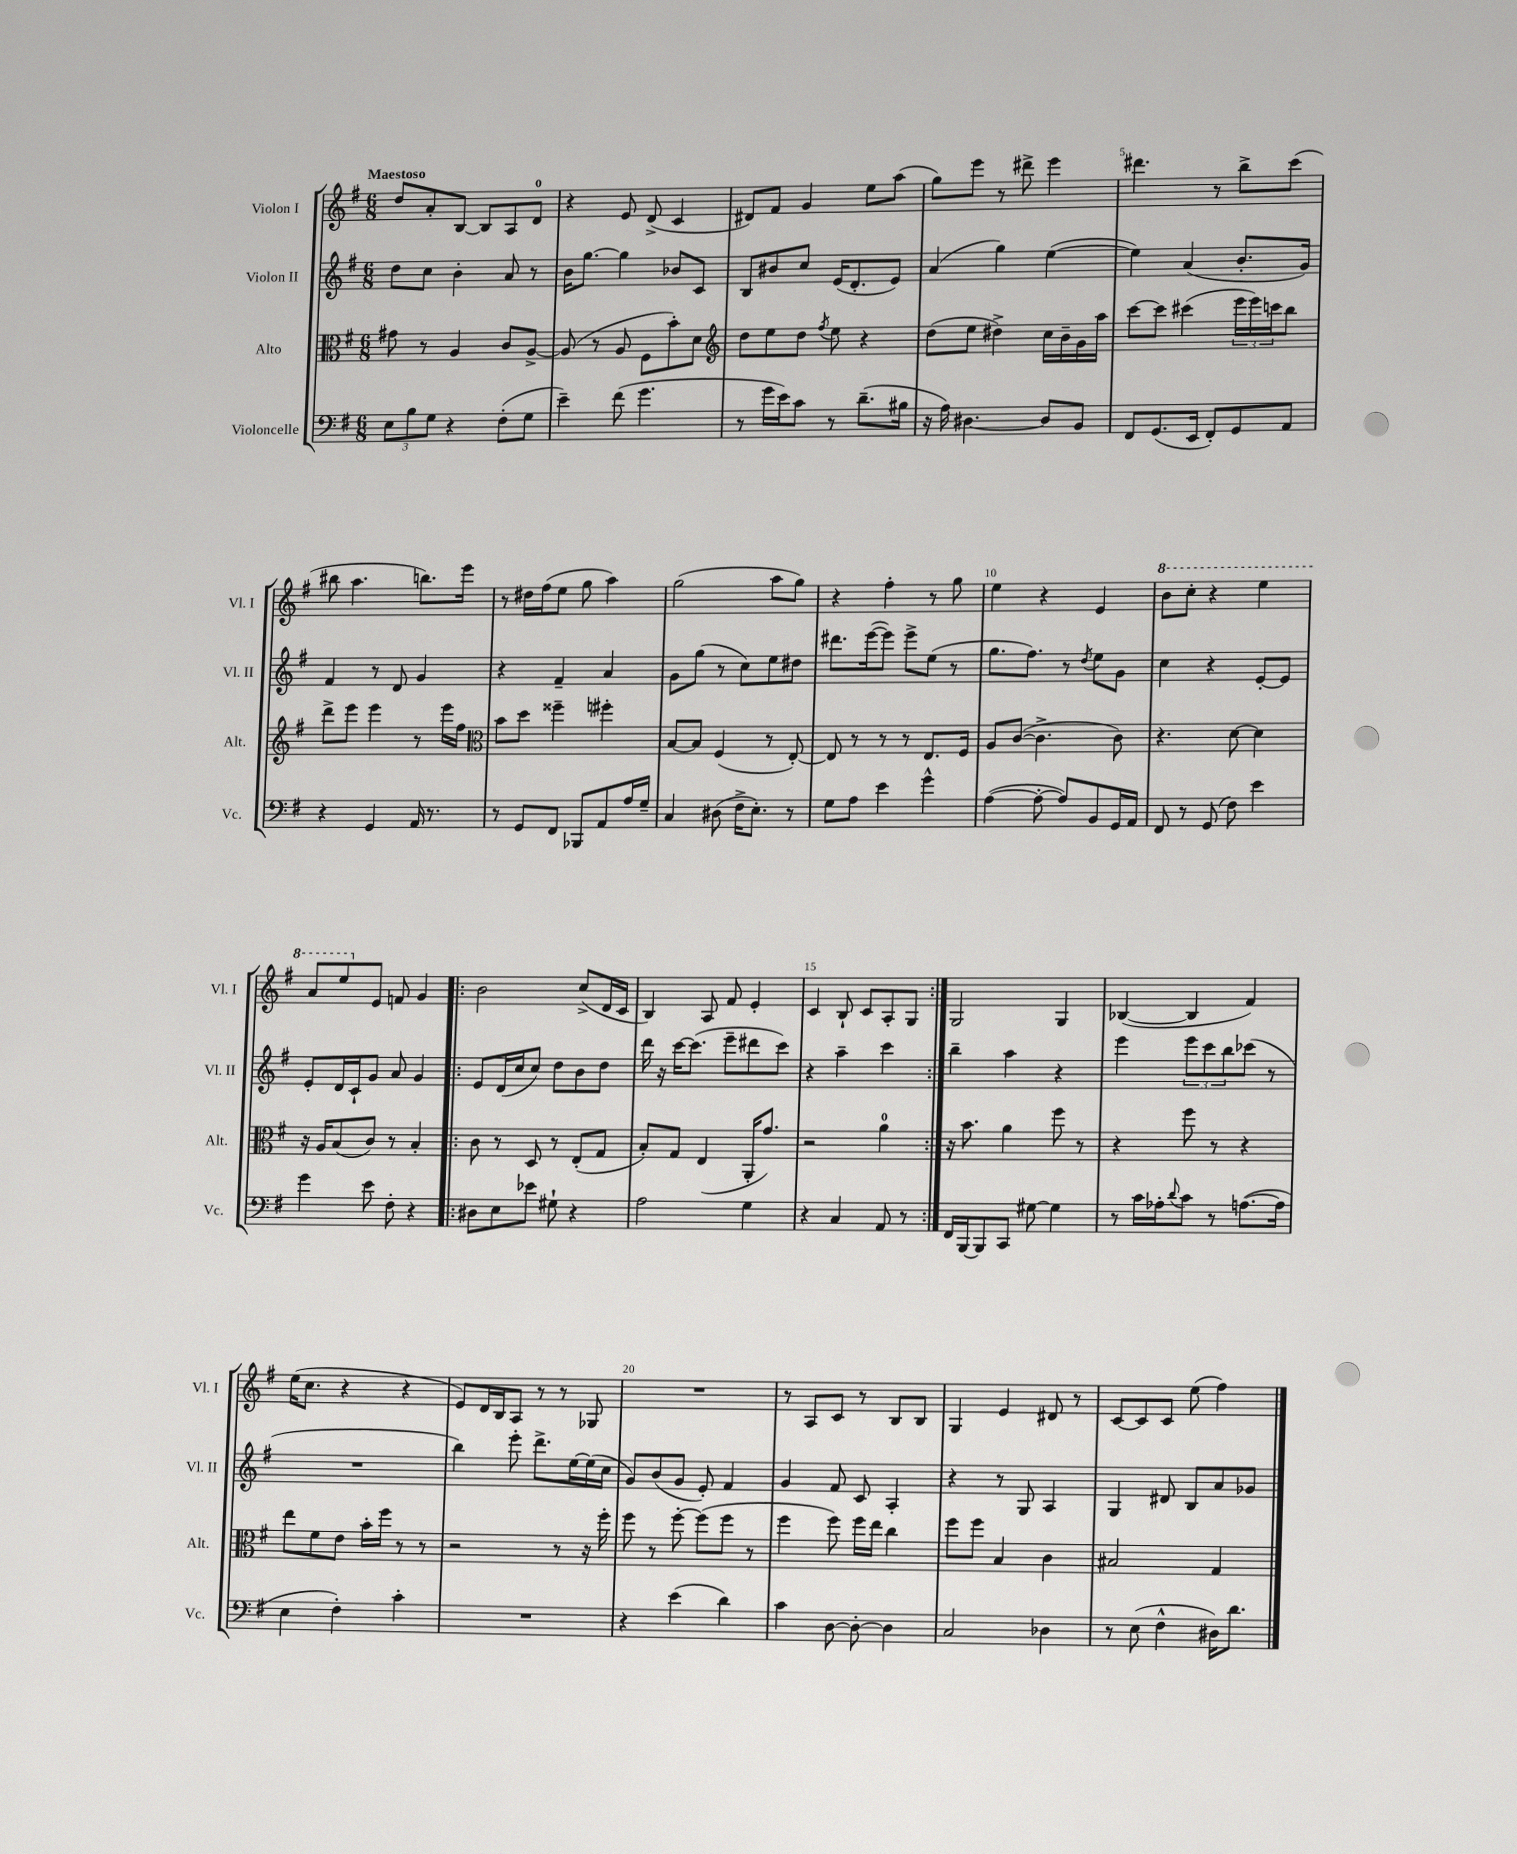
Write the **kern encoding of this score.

**kern	**kern	**kern	**kern
*staff4	*staff3	*staff2	*staff1
*clefF4	*clefC3	*clefG2	*clefG2
*k[f#]	*k[f#]	*k[f#]	*k[f#]
*M6/8	*M6/8	*M6/8	*M6/8
12E	8g#	8dd	8dd
12B	.	.	.
.	8r	8cc	8a'
12G	.	.	.
4r	4A	4b'	[8B
.	.	.	8B]
(8F#'	8c	8a	8A
8G	[8A^	8r	8d
=	=	=	=
4e~)	(8A]	16b	4r
.	.	[8.gg	.
.	8r	.	.
(8f#	8A	4gg]	8e
4.g	8F#	.	(8d^
.	8b')	8b-	4c
.	8d	8c	.
=	=	=	=
*	*clefG2	*	*
8r	8dd	8B	8d#)
16g	8ee	8b#	8f#
16e)	.	.	.
8c	8dd	8cc	4g
.	8qff#	.	.
8r	8ee	(16e	.
.	.	8.d'	.
(8.d~	4r	.	8ee
.	.	8e)	(8aa
16B#	.	.	.
=	=	=	=
16r	(8dd	(4a	8gg)
16A)	.	.	.
[4.D#	8ee	.	8eee
.	4dd#^)	4gg)	8r
.	.	.	8ddd#^
8D#]	16cc	([4ee	4eee
.	16b~	.	.
8BB	16g	.	.
.	16aa	.	.
=	=	=	=
8FF#	[8ccc	4ee])	4.ddd#
(8.GG	8ccc]	.	.
.	(4ccc#	(4a	.
16EE	.	.	.
8FF#')	.	.	8r
8GG	24eee	8.b'	8bb^
.	24eee)	.	.
.	24ccc	.	.
8AA	8bb	.	(8ccc
.	.	16g)	.
=	=	=	=
4r	8ddd^	4f#	8bb#
.	8eee	.	4.aa
4GG	4eee	8r	.
.	.	8d	.
16AA	8r	4g	8.bb)
8.r	.	.	.
.	16eee	.	.
.	16ff#	.	16eee
=	=	=	=
*	*clefC3	*	*
8r	8b	4r	8r
8GG	8dd	.	16dd#
.	.	.	(16ff#
8FF#	4ff##~	4f#~	8ee
8BBB-	.	.	8gg
8AA	4ff#'	4a	4aa)
16A	.	.	.
16G~	.	.	.
=	=	=	=
4C	[8B	8g	(2gg
.	8B]	(8gg	.
(8D#	(4F#	8r	.
16F#^	.	8cc)	.
8.E')	.	.	.
.	8r	8ee	8aa
8r	[8E')	8dd#	8gg)
=	=	=	=
8G	8E]	8.ddd#	4r
8A	8r	.	.
.	.	([16eee	.
4e	8r	8eee])	4ff#'
.	8r	8eee^	.
4g^^	8.E	(8ee	8r
.	.	8r	8gg
.	16F#	.	.
=	=	=	=
([4A	8A	8.gg	4ee
.	([8c	.	.
.	.	8.ff#)	.
8A'_	4.c^]	.	4r
8A])	.	8r	.
.	.	8qdd	.
8BB	.	8ee	4e
16GG	8c)	8g	.
16AA	.	.	.
=	=	=	=
8FF#	4.r	4cc	8bb
8r	.	.	8ccc'
(8GG	.	4r	4r
8F#)	[8d	.	.
4e	4d]	[8e'	4eee
.	.	8e]	.
=	=	=	=
4g	16r	8e'	8aa
.	16A	.	.
.	(8B	16d	8eee
.	.	16c`	.
8e	8c)	8g	8e
8F#'	8r	8a	8f
4r	4B'	4g	4g
=!|:	=!|:	=!|:	=!|:
8D#	8c	8e	2b
8E	8r	(16d	.
.	.	16cc	.
8e-	8D	8cc)	.
8G#`	8r	8dd	.
4r	(8E'	8b	(8cc^
.	8G	8dd	16d
.	.	.	16c
=	=	=	=
2A	8B')	16ddd	4B)
.	.	16r	.
.	8G	[16ccc	.
.	.	(8.ccc]	.
.	(4E	.	8A
.	.	8eee~	8f#
4G	16AA'	8ddd#	4e'
.	8.g)	.	.
.	.	8ccc)	.
=	=	=	=
4r	2r	4r	4c
4C	.	4aa~	8B`
.	.	.	8c
8AA	4a	4ccc	8A'
8r	.	.	8G
=:|!	=:|!	=:|!	=:|!
16FF#	16r	4bb~	2G
[16BBB	8.b	.	.
8BBB]	.	.	.
8CC	4a	4aa	.
[8G#	.	.	.
4G#]	8ff#	4r	4G
.	8r	.	.
=	=	=	=
8r	4r	4eee	([4B-
16c	.	.	.
16A-'	.	.	.
8qqd	.	.	.
8c	8ff#	12eee	4B-]
.	.	12ccc	.
8r	8r	.	.
.	.	12bb	.
([8.A	4r	(8ccc-	4f#)
.	.	8r	.
16A]	.	.	.
=	=	=	=
4E	8ee	2.r	(16ee
.	.	.	8.cc
.	8f#	.	.
4F#')	8e	.	4r
.	16b'	.	.
.	16ff#	.	.
4c'	8r	.	4r
.	8r	.	.
=	=	=	=
2.r	2r	4bb)	8e)
.	.	.	16d
.	.	.	16B
.	.	8eee'	8A
.	.	8.ddd^	8r
.	8r	.	8r
.	.	[16ee	.
.	16r	(16ee]	8G-
.	16ff#'	16cc	.
=	=	=	=
4r	8ff#	8g)	2.r
.	8r	(8b	.
(4e	[8ff#'	8g	.
.	(8ff#]	8e')	.
4d)	8ff#	4f#	.
.	8r	.	.
=	=	=	=
4c	4ff#	4g	8r
.	.	.	8A
[8D	8ff#)	8f#	8c
8D'_	16ff#	8c	8r
.	16ee	.	.
4D]	4cc	4A'	8B
.	.	.	8B
=	=	=	=
2C	8ff#	4r	4G
.	8ff#	.	.
.	4B	8r	4e
.	.	8G	.
4D-	4c	4A	8d#
.	.	.	8r
=	=	=	=
8r	2B#	4G	[8c
(8E	.	.	8c]
4F#^^	.	8d#	8c
.	.	8B	(8ee
16D#)	4G	8a	4ff#)
8.d	.	.	.
.	.	8g-	.
==	==	==	==
*-	*-	*-	*-
